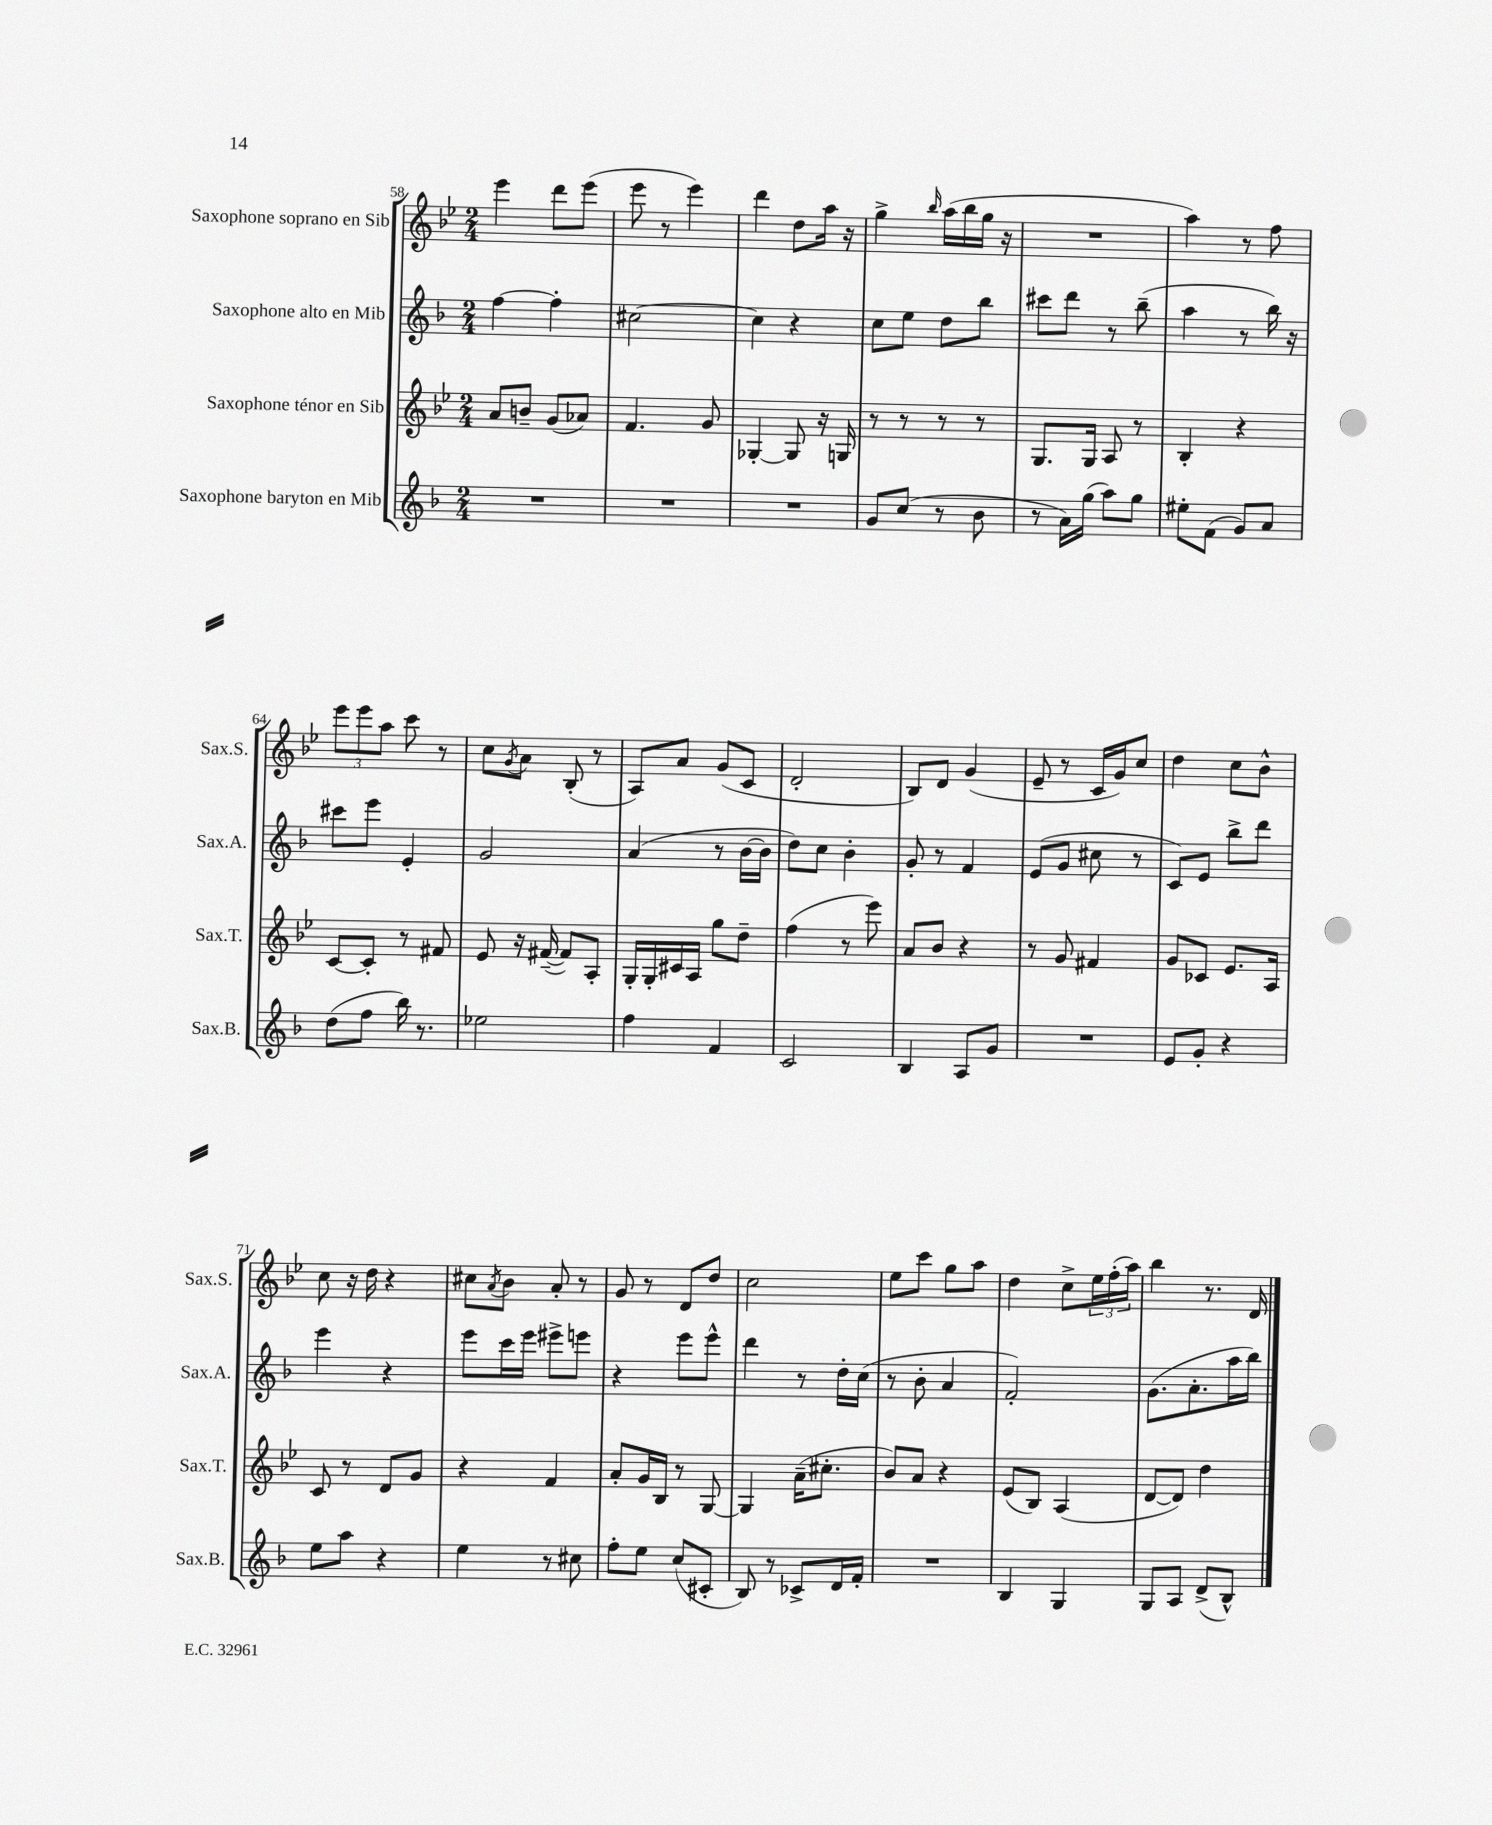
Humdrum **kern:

**kern	**kern	**kern	**kern
*part4	*part3	*part2	*part1
*staff4	*staff3	*staff2	*staff1
*I"Saxophone baryton en Mib	*I"Saxophone ténor en Sib	*I"Saxophone alto en Mib	*I"Saxophone soprano en Sib
*I'Sax.B.	*I'Sax.T.	*I'Sax.A.	*I'Sax.S.
*clefG2	*clefG2	*clefG2	*clefG2
*k[b-]	*k[b-e-]	*k[b-]	*k[b-e-]
*M2/4	*M2/4	*M2/4	*M2/4
=58	=58	=58	=58
2r	8a/L	[4ff\	4eee-\
.	8bn~/J	.	.
.	(8g/L	4ff'\]	8ddd\L
.	8a-X/J)	.	(8eee-\J
=59	=59	=59	=59
2r	4.f/	[2cc#X\	8eee-\
.	.	.	8r
.	.	.	4eee-\)
.	8g/	.	.
=60	=60	=60	=60
2r	[4G-X'/	4cc#\]	4ddd\
.	8G-/]	4r	8dd\L
.	16r	.	16aa\Jk
.	16Gn/	.	16r
=61	=61	=61	=61
8g/L	8r	8cc\L	4gg^\
(8cc/J	8r	8ee\J	.
.	.	.	16qqbb-/
8r	8r	8dd\L	(16aa\LL
.	.	.	16bb-\
8b-\	8r	8bb-\J	16gg\JJ
.	.	.	16r
=62	=62	=62	=62
8r	8.G/L	8ccc#X\L	2r
16a\LL)	.	8ddd\J	.
(16gg\JJ	16G/Jk	.	.
8aa\L)	8A/	8r	.
8gg\J	8r	(8bb-~\	.
=63	=63	=63	=63
8ee#X'\L	4B-'/	4aa\	4aa\)
(8f\J	.	.	.
8g/L)	4r	8r	8r
8a/J	.	16bb-\)	8ff\
.	.	16r	.
!!LO:LB:g=z
=64	=64	=64	=64
(8dd\L	[8c/L	8ccc#X\L	12eee-\L
.	.	.	12eee-\
8ff\J	8c'/J]	8eee\J	.
.	.	.	12aa\J
16bb-\)	8r	4e'/	8ccc\
8.r	.	.	.
.	8f#X/	.	8r
=65	=65	=65	=65
2ee-X\	8e-/	2g/	8cc\L
.	.	.	8qg/
.	16r	.	8a\J
.	([16f#X~/	.	.
.	8f#/L])	.	(8B-'/
.	8A'/J	.	8r
=66	=66	=66	=66
4ff\	16G'/LL	(4a/	8A/L)
.	16G'/	.	.
.	16c#X/	.	8a/J
.	16A/JJ	.	.
4f/	8gg\L	8r	(8g/L
.	8dd~\J	[16b-\LL	8c/J
.	.	16b-\JJ]	.
=67	=67	=67	=67
2c/	(4ff\	8dd\L)	2d'/
.	.	8cc\J	.
.	8r	4b-'\	.
.	8eee-\)	.	.
=68	=68	=68	=68
4B-/	8a/L	8g'/	8B-/L)
.	8b-/J	8r	8d/J
8A/L	4r	4f/	(4g/
8g/J	.	.	.
=69	=69	=69	=69
2r	8r	(8e/L	8e-~/
.	8g/	8g/J	8r
.	4f#X/	8cc#X\	16c/LL
.	.	.	16g/J)
.	.	8r	8cc/J
=70	=70	=70	=70
8e/L	8g/L	8c/L)	4dd\
8g'/J	8c-X/J	8e/J	.
4r	8.e-/L	8bb-^\L	8cc\L
.	.	8ddd\J	8b-^^\J
.	16A/Jk	.	.
!!LO:LB:g=z
=71	=71	=71	=71
8ee\L	8c/	4eee\	8cc\
8aa\J	8r	.	16r
.	.	.	16dd\
4r	8d/L	4r	4r
.	8g/J	.	.
=72	=72	=72	=72
4ee\	4r	8eee\L	8cc#X\L
.	.	.	8qa/
.	.	16ccc\L	8b-\J
.	.	16eee\JJ	.
8r	4f/	8eee#X^\L	8a'/
8cc#X\	.	8eeen\J	8r
=73	=73	=73	=73
8ff'\L	8a'/L	4r	8g/
8ee\J	16g/L	.	8r
.	16B-/JJ	.	.
(8cc/L	8r	8eee\L	8d/L
8c#X'/J	[8G/	8eee^^\J	8dd/J
=74	=74	=74	=74
8B-/)	4G/]	4ddd\	2cc\
8r	.	.	.
8c-X^/L	(16a~\KL	8r	.
.	8.cc#X'\J	.	.
16d/L	.	16dd'\LL	.
16f'/JJ	.	(16cc\JJ	.
=75	=75	=75	=75
2r	8b-/L)	8r	8ee-\L
.	8a/J	8b-'\	8ccc\J
.	4r	4a/	8gg\L
.	.	.	8aa\J
=76	=76	=76	=76
4B-/	(8e-/L	2f'/)	4dd\
.	8B-/J)	.	.
4G/	(4A/	.	8cc^\L
.	.	.	24ee-\L
.	.	.	(24ff'\
.	.	.	24aa\JJ)
=77	=77	=77	=77
8G/L	[8d/L	(8.g\L	4bb-\
8A/J	8d/J])	.	.
.	.	8.a'\	.
(8d^/L	4dd\	.	8.r
8B-^^/J)	.	16aa\L	.
.	.	16bb-\JJ)	16d/
==	==	==	==
*-	*-	*-	*-
